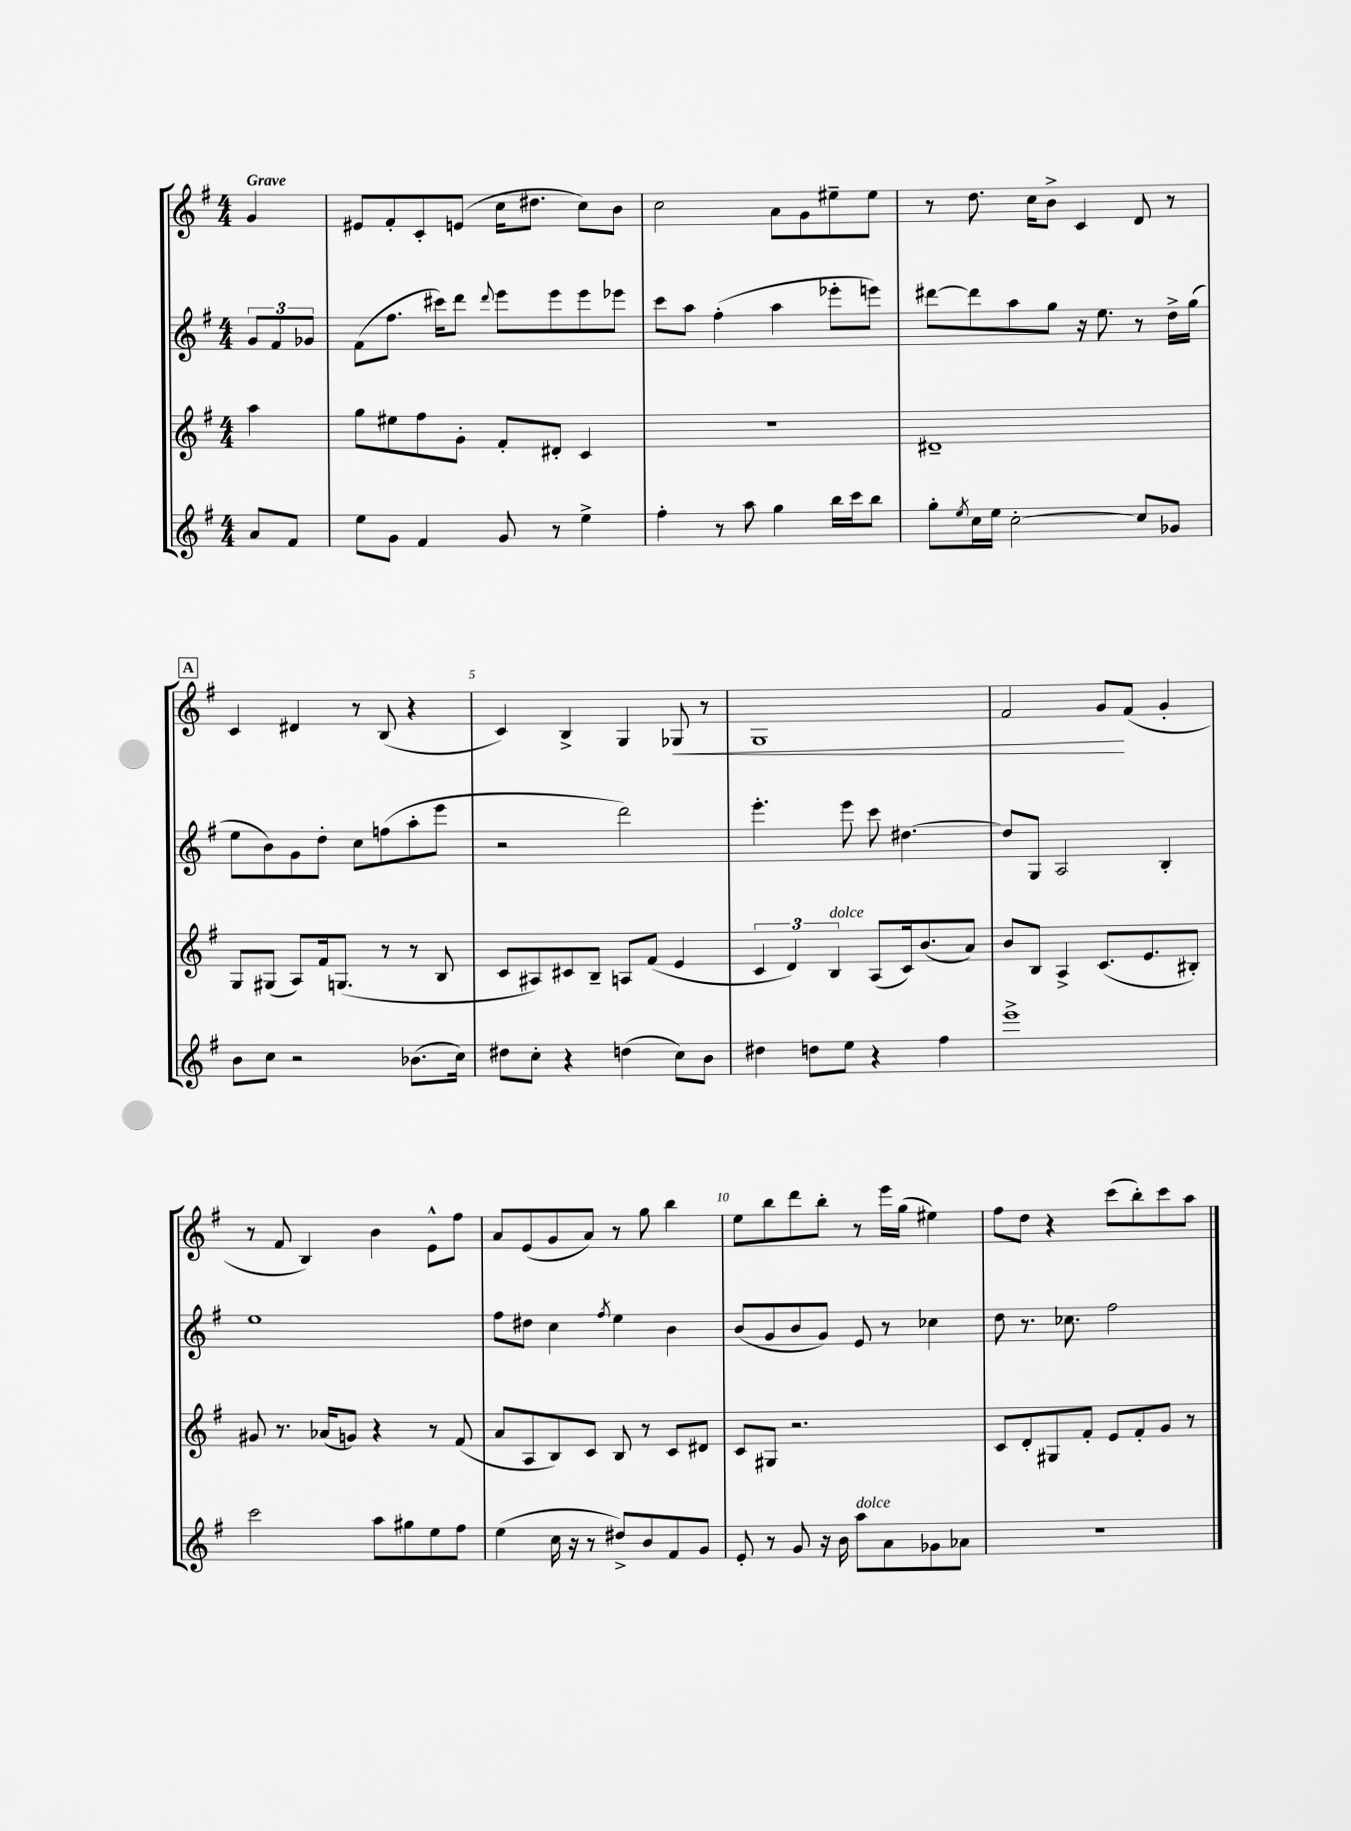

**kern	**kern	**kern	**kern
*staff4	*staff3	*staff2	*staff1
*clefG2	*clefG2	*clefG2	*clefG2
*k[f#]	*k[f#]	*k[f#]	*k[f#]
*M4/4	*M4/4	*M4/4	*M4/4
8a	4aa	12g	4g
.	.	12f#	.
8f#	.	.	.
.	.	12g-	.
=	=	=	=
8ee	8gg	(8f#	8e#
8g	8ee#	8.ff#	8f#'
4f#	8ff#	.	8c'
.	.	16ccc#)	.
.	8g'	8ddd	(8e
.	.	8qqddd	.
8g	8f#'	8eee	16cc
.	.	.	8.dd#
8r	8d#'	8eee	.
4ee^	4c	8eee	8cc)
.	.	8eee-	8b
=	=	=	=
4ff#'	1r	8ccc	2cc
.	.	8aa	.
8r	.	(4ff#'	.
8aa	.	.	.
4gg	.	4aa	8a
.	.	.	8g
16bb	.	8eee-'	8ee#~
16ccc	.	.	.
8bb	.	8eee)	8ee#
=	=	=	=
8gg'	1d#~	[8ddd#	8r
8qee	.	.	.
16cc	.	8ddd#]	8.dd
16ee	.	.	.
[2cc'	.	8aa	.
.	.	.	16cc
.	.	8gg	8b^
.	.	16r	4c
.	.	8.ee	.
8cc]	.	8r	8d
8g-	.	16dd^	8r
.	.	(16gg	.
=	=	=	=
8b	8G	8ee	4c
8cc	(8G#	8b)	.
2r	8A)	8g	4d#
.	16f#	8dd'	.
.	(8.G	.	.
.	.	8cc	8r
.	8r	(8ff	(8B
(8.b-	8r	8aa'	4r
.	8B	8eee	.
16cc)	.	.	.
=	=	=	=
8dd#	8c	2r	4c)
8cc'	8A#)	.	.
4r	8c#	.	4B^
.	8B~	.	.
(4dd	8A	2ddd)	4G
.	(8f#	.	.
8cc)	4e	.	8G-
8b	.	.	8r
=	=	=	=
4dd#	6c	4.eee'	1G
.	6d)	.	.
8dd	.	.	.
.	6B	.	.
8ee	.	8eee	.
4r	(8A	8ccc	.
.	16c)	[4.dd#	.
.	(8.b	.	.
4ff#	.	.	.
.	8a)	.	.
=	=	=	=
1eee^	8b	8dd#]	2f#
.	8B	8G	.
.	4A^	2A	.
.	(8.c	.	8g
.	.	.	(8f#
.	8.e	.	.
.	.	4B'	4g'
.	8B#')	.	.
=	=	=	=
2ccc	8g#	1ee	8r
.	8.r	.	8f#
.	.	.	4B)
.	(16a-	.	.
.	8g)	.	.
8aa	4r	.	4b
8gg#	.	.	.
8ee	8r	.	8e^^
8ff#	(8f#	.	8ff#
=	=	=	=
(4ee	8a	8ff#	8a
.	8A	8dd#	(8e
16cc	8B)	4cc	8g
16r	.	.	.
8r	8c	.	8a)
.	.	8qff#	.
8dd#^)	8B	4ee	8r
8b	8r	.	8gg
8f#	8c	4b	4bb
8g	8d#	.	.
=	=	=	=
8e'	8c	(8b	8ee
8r	8G#	8g	8bb
8g	2.r	8b	8ddd
16r	.	8g)	8bb'
16b	.	.	.
8aa	.	8e	8r
8a	.	8r	16eee
.	.	.	(16gg
8g-	.	4cc-	4ee#)
8a-	.	.	.
=	=	=	=
1r	8c	8dd	8ff#
.	8d'	8.r	8dd
.	8G#	.	4r
.	.	8.cc-	.
.	8f#'	.	.
.	8e	2ff#	(8ccc
.	8f#'	.	8bb')
.	8g	.	8ccc
.	8r	.	8aa
==	==	==	==
*-	*-	*-	*-
